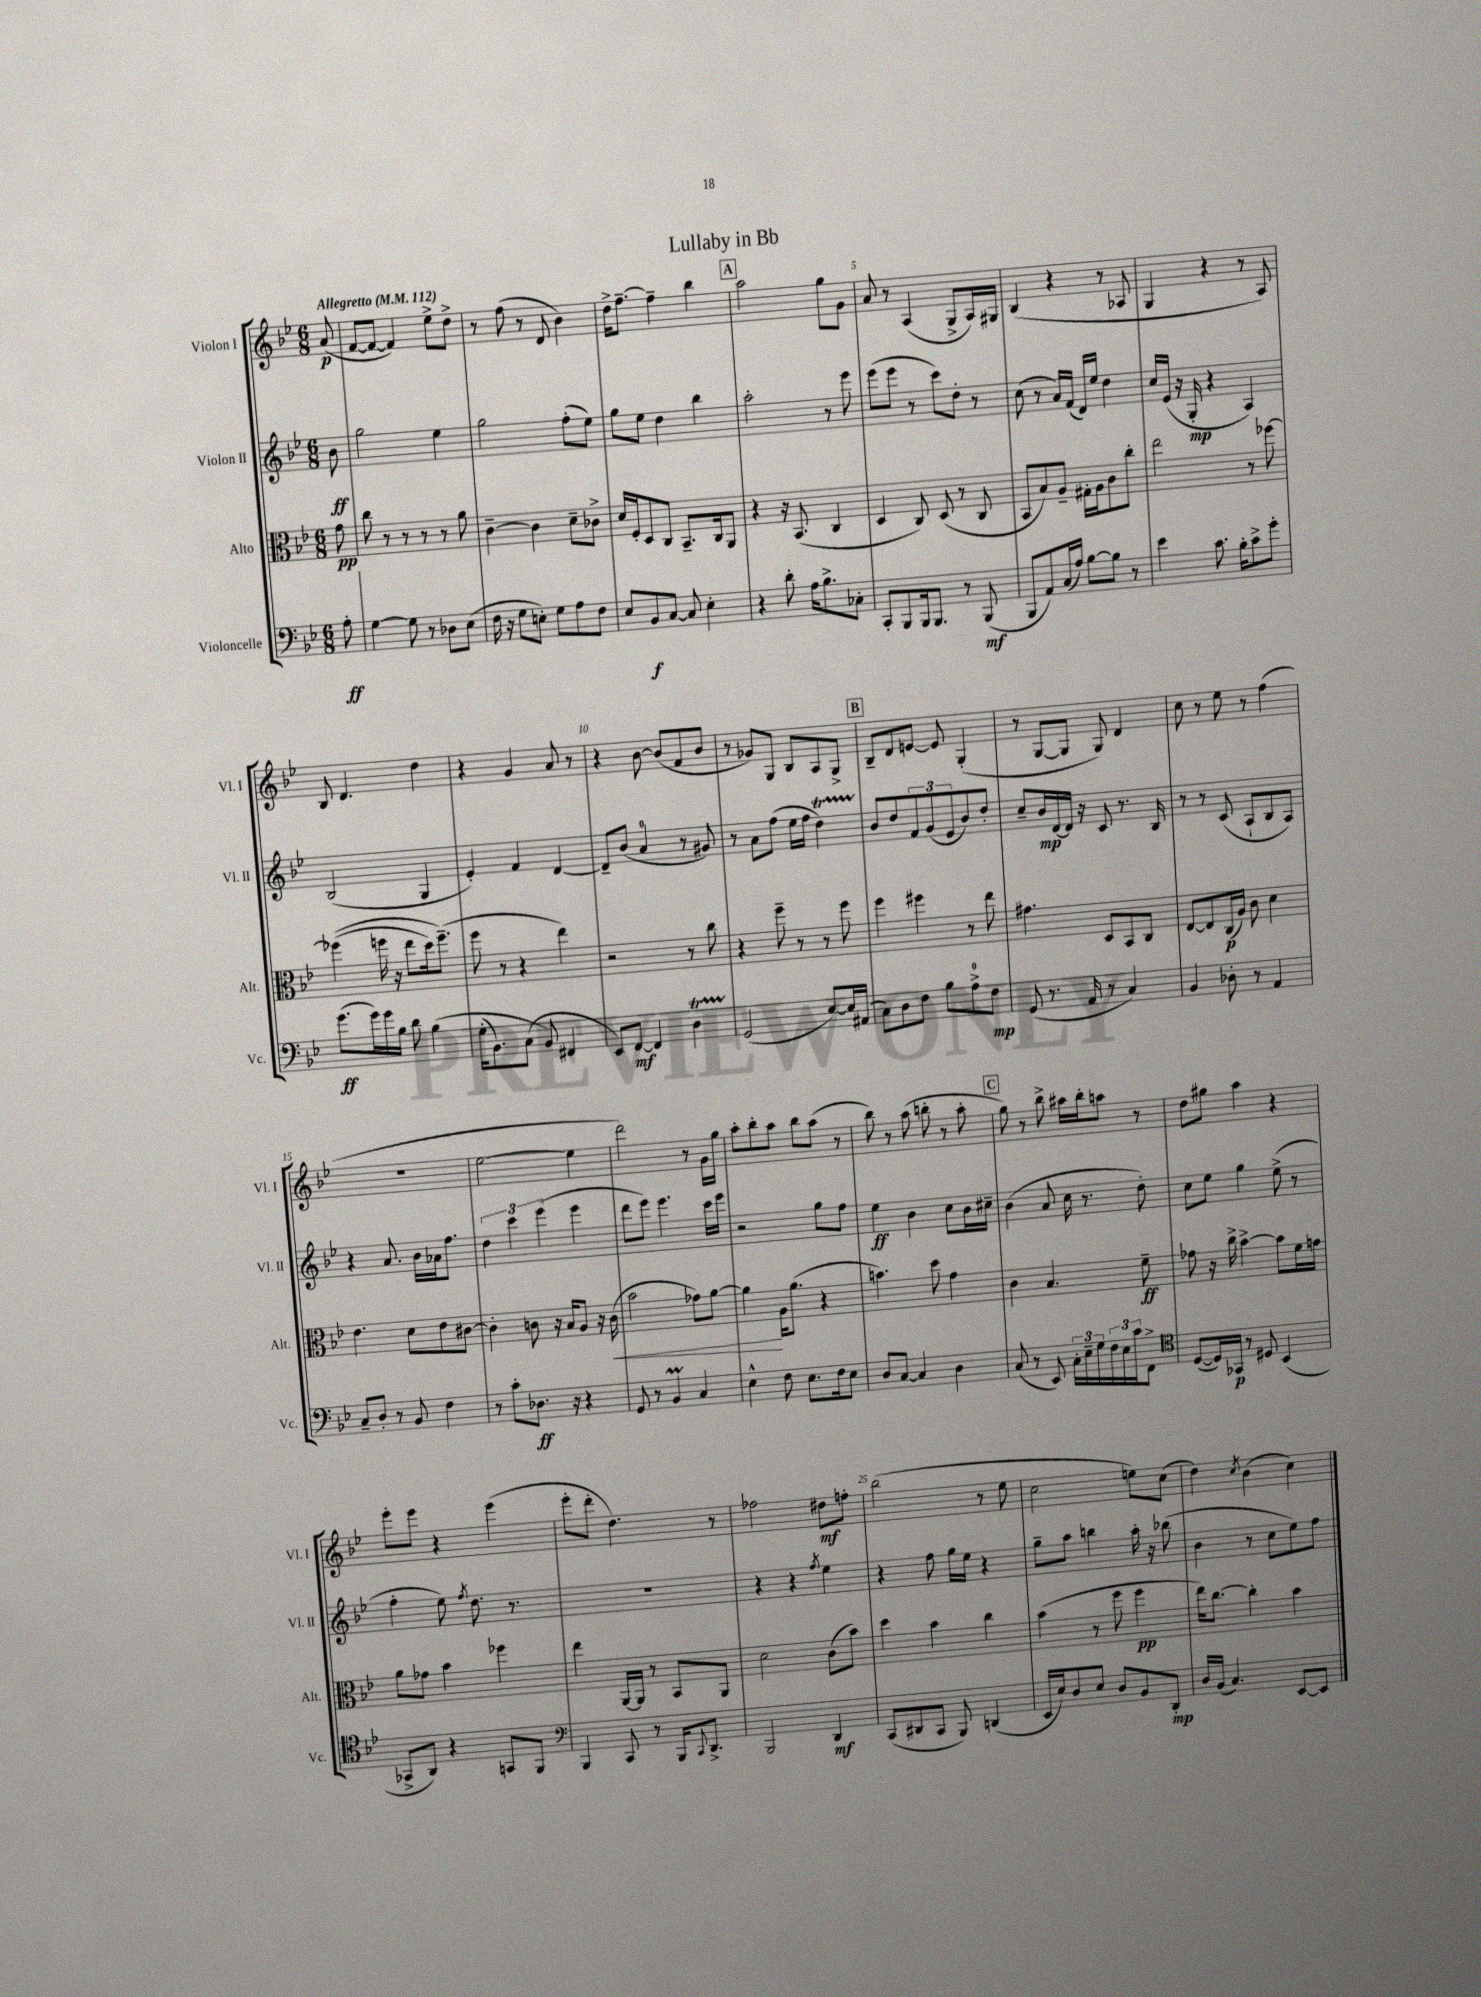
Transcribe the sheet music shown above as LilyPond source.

\header { title = "Lullaby in Bb" }
<<
\new StaffGroup <<
\new Staff = "s0" \with { instrumentName = "Violon I" shortInstrumentName = "Vl. I" } {
    \clef treble \key bes \major \numericTimeSignature \time 6/8 \partial 8 \tempo "Allegretto" 4 = 112
    a'8\p( |
    f'8~ f'8~ f'4) ees''8-> d''8-> |
    r8 f''8( r8 d'8 bes'4) |
    d''16-> f''8.~-- f''4-- bes''4 |
    \mark \markup { \box "A" } a''2 g''8 g'8 |
    a'8 r8 a4( g8-> a16) gis16 |
    bes4( r4 r8 aes8 |
    g4 r4 r8 a8) |
    bes8 d'4. d''4 |
    r4 g'4 a'8 r8 |
    r4 bes'8~ bes'8( f'8 bes'8 |
    r8 ges'8) g8 bes8 a8 g8-> |
    \mark \markup { \box "B" } bes8-- d'8 e'8~ e'8 g4-.( |
    r8 g8~ g8 g8) d'4 |
    c''8 r8 ees''8 r8 f''4( |
    R2. |
    ees''2~ ees''4 |
    d'''2) r8 g'16 g''16 |
    a''8-. bes''8-. a''8 bes''8 a''8( r8 |
    bes''8) r8 a''8( b''8-. r8 a''8-. |
    \mark \markup { \box "C" } g''8) r8 bes''8-> ais''16 bes''16-. a''8 r8 |
    d''8 gis''8 a''4 r4 |
    ees'''8-. ees'''8 r4 ees'''4( |
    ees'''8-. d'''8-. d''4.) r8 |
    fes''2 dis''8\mf f''8-. |
    bes''2( r8 ees''8 |
    c''2 e''8) c''8( |
    d''4) \acciaccatura { c''8 } bes'4( c''4) \bar "|." |
}
\new Staff = "s1" \with { instrumentName = "Violon II" shortInstrumentName = "Vl. II" } {
    \clef treble \key bes \major \numericTimeSignature \time 6/8 \partial 8
    bes'8\ff |
    g''2 ees''4 |
    g''2 f''8-.( ees''8) |
    g''8 ees''8 d''4 bes''4 |
    \mark \markup { \box "A" } a''2-. r8 ees'''8 |
    ees'''8( ees'''8 r8 c'''8) d''8-. r8 |
    c''8( r8 a'16) f'16( d'16) ees''16 d''4 |
    c''16 ees'16( r16 g16-.\mp r4 a4) |
    bes2( g4 |
    ees'4-.) f'4 d'4~ |
    d'8-- bes'8( a'4-0 r8 gis'8) |
    r8 a'8 f''8( ees''16 f''16 d''4\startTrillSpan) |
    \mark \markup { \box "B" } bes'8\stopTrillSpan d''8 \tuplet 3/2 { f'8 g'8( ees'8 } bes'8) d''8-. |
    c''8-- bes'16\mp d'16~ d'16 r16 c'8 r8. bes16 |
    r8 r8 c'8( a8-! bes8 a8) |
    r4 a'8. bes'16 aes'16 f''8. |
    \tuplet 3/2 { d''4 c'''4 ees'''4( } ees'''4 |
    d'''8 ees'''8) ees'''4. c'''16 ees'''16 |
    r2 g''8 f''8 |
    ees''4\ff bes'4 c''8 bes'16 cis''16-- |
    \mark \markup { \box "C" } bes'4( a'8 c''16 r8. d''8-.) |
    c''8 ees''8 g''4 ees''8->( r8 |
    f''4-. ees''8) \acciaccatura { f''8 } d''8. r8. |
    R2. |
    r4 r4 \acciaccatura { f''8 } ees''4 |
    r4 f''8 g''16 ees''16 r4 |
    g''8-- a''8 b''4 a''16-. r16 bes''8( |
    bes'4 r8 c''8 ees''8) f''8 \bar "|." |
}
\new Staff = "s2" \with { instrumentName = "Alto" shortInstrumentName = "Alt." } {
    \clef alto \key bes \major \numericTimeSignature \time 6/8 \partial 8
    g'8\pp |
    c''8 r8 r8 r8 r8 a'8 |
    c'4~-- c'4 d'8-- ces'8-> |
    d'16 f16-. d8 c8 bes,8.-- c16 a,8 |
    \mark \markup { \box "A" } r4 r16 bes,8.( c4 |
    d4 c8) d8( r8 c8 |
    bes,8 bes8) a8-- gis16-. a16 c'8 c''8-. |
    ees''2 r8 fes''8~ |
    fes''4(\( f''16 r16 ees''8 d''16) f''8.--(\) |
    f''8 r8 r4 ees''4) |
    r2 r8 c''8 |
    r4 f''8-- r8 r8 f''8 |
    \mark \markup { \box "B" } f''4 fis''4 r8 ees''8 |
    gis'4. d8 bes,8 c8 |
    ees8~ ees8 c16\p( a16) c'8 d'4 |
    ees'4. d'8 ees'8 cis'8~ |
    cis'4-. c'8 r16 bes16 a8 r16 c'16\<( |
    bes'2 ges'8) a'8~ |
    a'4\! a16 a'8.( r4 |
    b'4.) d''8 g'4 |
    \mark \markup { \box "C" } c'4 bes4. f'8--\ff |
    ges'8 r16 c''16-> bes'4~-> bes'8 f'16 g'16 |
    a'8 ges'8 bes'4 fes''4 |
    ees''4 a,16~ a,16 r8 bes,8 a,8 |
    d'2 c'8( bes'8) |
    d''4 bes'4 c''4 |
    bes'4( r8 f''8 f''4\pp |
    ees''16) c''8.~ c''4-. bes'4 \bar "|." |
}
\new Staff = "s3" \with { instrumentName = "Violoncelle" shortInstrumentName = "Vc." } {
    \clef bass \key bes \major \numericTimeSignature \time 6/8 \partial 8
    a8-.\ff |
    g4~ g8 r8 des8 ees8( |
    f16 r16 g8 e8-.) g8 a8 f8 |
    ees8 bes,8\f c8~ c8 ees4-. |
    \mark \markup { \box "A" } r4 d'8-. a16 bes8.-> ces8-. |
    c,8-. bes,,8 bes,,16 bes,,8. r8 bes,,8\mf( |
    bes,,8 a,8) c16( a16) bes8~ bes8 r8 |
    ees'4 c'8. bes16-. c'8-> g'8-. |
    g'8.\ff( g'16) g'16 bes16 d'8 bes4\( |
    g16-.( bes,8.) c8( bes,8\) fis,4 |
    ees,8) f,8~\mf f,4 d4\startTrillSpan |
    g,2\stopTrillSpan( ees8~) ees16 ais,16( |
    \mark \markup { \box "B" } c8) d8 f8 bes8 a8-0-> f8\mp |
    g,8( r8. a,16 r8 c4) |
    bes,4 des8-. r8 a,4 |
    c8-- d8-. r8 bes,8 f4 |
    r8 c'8-. des8.\ff r16 r4 |
    g,8 r8 bes,4\prall c4 |
    ees4-^ f8 ees8. f16 ees8 |
    d8 c8~ c4 d4 |
    \mark \markup { \box "C" } c8( r8 ees,8) \tuplet 3/2 { c16-. ees16-- g16 } \tuplet 3/2 { f16 ees16 c'16 } f,8-> |
    \clef tenor d8~( d16) ges,16\p r8 dis8 bes,4( |
    ges,8-> a,8) r4 g,8 f,8 |
    \clef bass bes,,4 c,8 r8 bes,,16 \appoggiatura { c,8 } d,8.-> |
    bes,,2 d,4\mf |
    c,8( dis,8 c,8 bes,,8) d,4( |
    ees,16 ees16) d8 ees8 d8 bes,8 d,8-.\mp |
    d16 bes,16( c4.) ees,8~ ees,8 \bar "|." |
}
>>
>>
\layout { \context { \Score \override BarNumber.break-visibility = ##(#f #t #t) barNumberVisibility = #(every-nth-bar-number-visible 5) } }
